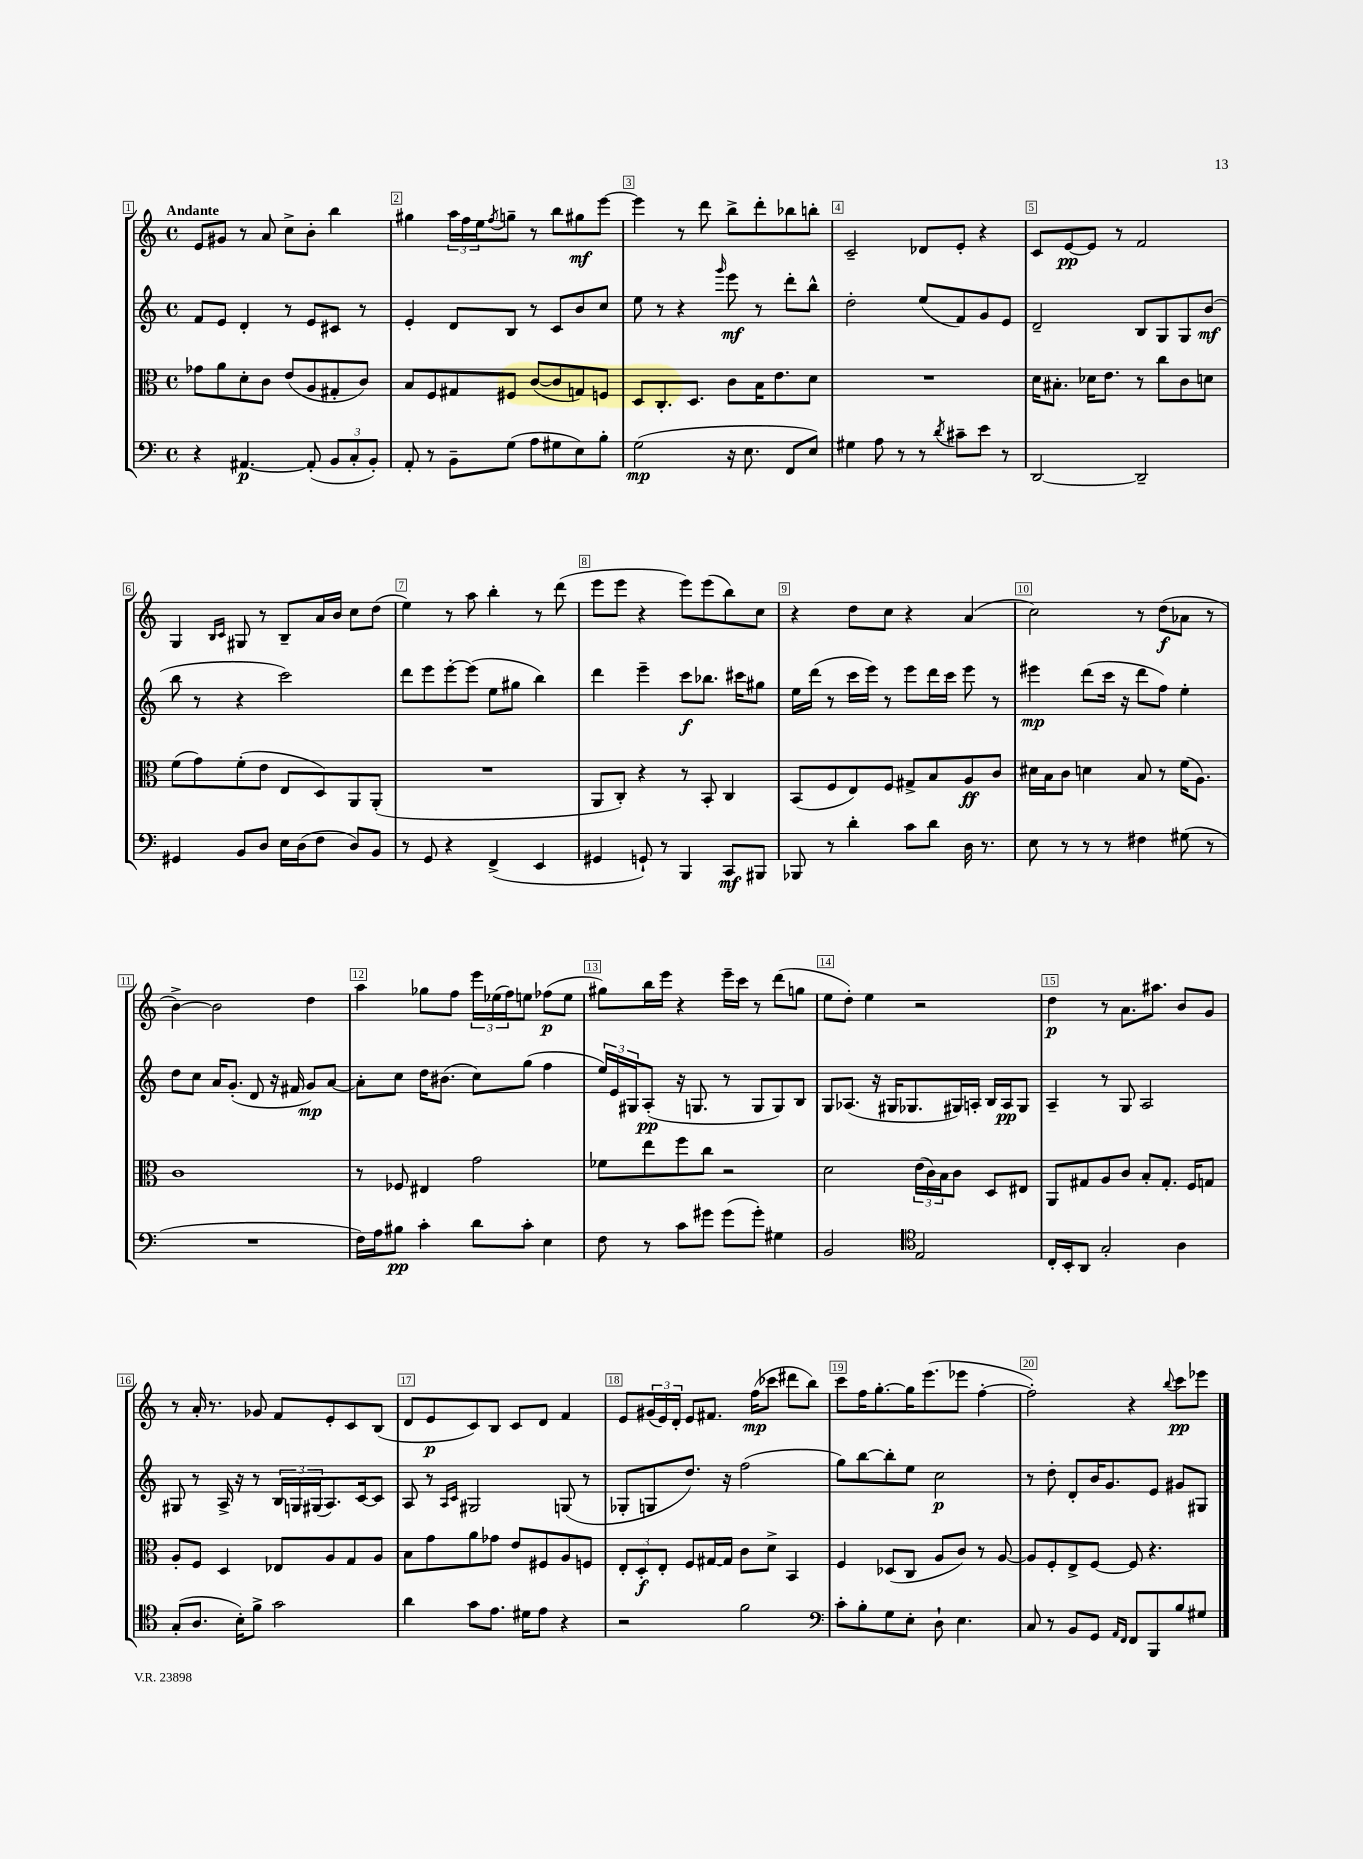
<<
\new StaffGroup <<
\new Staff = "s0" {
    \clef treble \key c \major \defaultTimeSignature \time 4/4 \tempo "Andante"
    e'8 gis'8 r8 a'8 c''8-> b'8-. b''4 |
    gis''4 \tuplet 3/2 { a''16 f''16 e''16 } \acciaccatura { f''8 } g''8-- r8 b''8 gis''8\mf e'''8~ |
    e'''4 r8 d'''8 b''8-> d'''8-. bes''8 b''8-. |
    c'2-- des'8 e'8-. r4 |
    c'8 e'8~\pp e'8 r8 f'2 |
    g4 \grace { b16 c'16 } gis8 r8 b8-- a'16 b'16 c''8 d''8( |
    e''4) r8 a''8 b''4-. r8 d'''8( |
    e'''8 e'''8 r4 e'''8) e'''8( b''8) c''8 |
    r4 d''8 c''8 r4 a'4( |
    c''2) r8 d''8\f( aes'8 r8 |
    b'4~->) b'2 d''4 |
    a''4 ges''8 f''8 \tuplet 3/2 { e'''16 ees''16( f''16) } e''8 fes''8\p( e''8 |
    gis''8) b''16 e'''16 r4 e'''16-- c'''16 r8 d'''8( g''8 |
    e''8 d''8-.) e''4 r2 |
    d''4\p r8 a'8. ais''8. b'8 g'8 |
    r8 a'16-. r8. ges'8 f'8 e'8-. c'8 b8( |
    d'8 e'8\p c'8) b8 c'8 d'8 f'4 |
    e'8 \tuplet 3/2 { gis'16( e'16) d'16-. } e'8 fis'8. f''16\mp( ces'''8 dis'''8 b''8) |
    c'''8 f''16 g''8.~-. g''16 e'''8.( ees'''8 f''4~-. |
    f''2-.) r4 \appoggiatura { b''8 } c'''8\pp ees'''8 \bar "|." |
}
\new Staff = "s1" {
    \clef treble \key c \major \defaultTimeSignature \time 4/4
    f'8 e'8 d'4-. r8 e'8 cis'8 r8 |
    e'4-. d'8 b8 r8 c'8 b'8 c''8 |
    e''8 r8 r4 \grace { g'''16 } e'''8\mf r8 d'''8-. b''8-^ |
    d''2-. e''8( f'8) g'8 e'8 |
    d'2-- b8 g8 g8 b'8\mf( |
    b''8 r8 r4 c'''2) |
    d'''8 e'''8 e'''8~-. e'''8( e''8 gis''8 b''4) |
    d'''4 e'''4-- c'''8\f bes''8. cis'''16 gis''8 |
    e''16 d'''16( r8 c'''16 e'''16) r8 e'''8 d'''16 c'''16 e'''8 r8 |
    eis'''4\mp d'''8( c'''16 r16 d'''8 f''8) e''4-. |
    d''8 c''8 a'16 g'8.-.( d'8 r16 fis'16 g'8\mp) a'8~ |
    a'8-. c''8 d''16 bis'8.( c''8) g''8( f''4 |
    \tuplet 3/2 { e''16) e'16 gis16 } a8-.\pp( r16 g8. r8 g8 g8) b8 |
    g8 aes8.( r16 gis16 ges8. gis16) a16-. b16 a16\pp gis8 |
    a4-- r8 g8 a2 |
    gis8 r8 a16-> r16 r8 \tuplet 3/2 { b16 g16 gis16( } a8.) c'16~ c'8 |
    a8 r8 \grace { a16 c'16 } gis2 g8( r8 |
    ges8-. g8 d''8.) r16 f''2( |
    g''8) b''8~ b''8-. e''8 c''2\p |
    r8 d''8-. d'8-. b'16 g'8. e'8 gis'8 gis8 \bar "|." |
}
\new Staff = "s2" {
    \clef alto \key c \major \defaultTimeSignature \time 4/4
    ges'8 a'8 d'8-. c'8 e'8( a8 gis8-. c'8) |
    b8 f8 gis8 fis8 c'8~( c'8 g8) f8 |
    d8 c8.-. d8. c'8 b16 e'8. d'8 |
    R1 |
    d'16 bis8.-. des'16 e'8. r8 c''8 c'8 d'8 |
    f'8( g'8) f'8-.( e'8 e8 d8) a,8 a,8-.( |
    R1 |
    a,8 c8-.) r4 r8 b,8-. c4 |
    b,8( f8 e8) f8 gis8-> b8 a8\ff c'8 |
    dis'16 b16 c'8 d'4 b8 r8 f'16( a8.) |
    c'1 |
    r8 fes8 eis4 g'2 |
    fes'8 e''8 f''8 c''8 r2 |
    d'2 \tuplet 3/2 { e'16( c'16) b16 } c'8 d8 eis8 |
    a,8 gis8 a8 c'8 b8-. gis8.-. f16 g8 |
    a8-. f8 d4 ees8 a8 g8 a8 |
    b8 g'8 a'8 ges'8 e'8 fis8 a8 f8 |
    \tuplet 3/2 { e8-. d8-.\f e8-. } f8 gis16~ gis16 c'8 d'8-> b,4 |
    f4 des8( c8 a8 c'8) r8 a8~ |
    a8 f8-. e8-> f8~ f8 r4. \bar "|." |
}
\new Staff = "s3" {
    \clef bass \key c \major \defaultTimeSignature \time 4/4
    r4 ais,4.~\p ais,8-.( \tuplet 3/2 { b,8 c8-. b,8-.) } |
    a,8-. r8 b,8-- g8( a8 gis8 e8) b8-. |
    g2\mp( r16 e8. f,8 e8) |
    gis4 a8 r8 r8 \acciaccatura { d'8 } cis'8-- e'8 r8 |
    d,2~ d,2-- |
    gis,4 b,8 d8 e16 d16( f8 d8) b,8 |
    r8 g,8 r4 f,4->( e,4 |
    gis,4 g,8-!) r8 b,,4 c,8\mf bis,,8 |
    bes,,8 r8 d'4-. c'8 d'8 d16 r8. |
    e8 r8 r8 r8 fis4 gis8( r8 |
    R1 |
    f16) a16 bis8\pp c'4-. d'8 c'8-. e4 |
    f8 r8 c'8 gis'8 gis'8( gis'8-.) gis4 |
    b,2 \clef tenor e2 |
    c16-. b,16-. a,8 g2-. a4 |
    g8-.( a8. b16-.) f'8-> g'2 |
    a'4 g'8 e'8. dis'16 e'8 r4 |
    r2 f'2 |
    \clef bass c'8-. b8-. g8 e8-. d8-! e4. |
    c8 r8 b,8 g,8 \grace { a,16 f,16 } f,8 b,,8 b8 gis8 \bar "|." |
}
>>
>>
\layout { \context { \Score \override BarNumber.break-visibility = ##(#f #t #t) barNumberVisibility = #all-bar-numbers-visible \override BarNumber.stencil = #(make-stencil-boxer 0.1 0.3 ly:text-interface::print) } }
